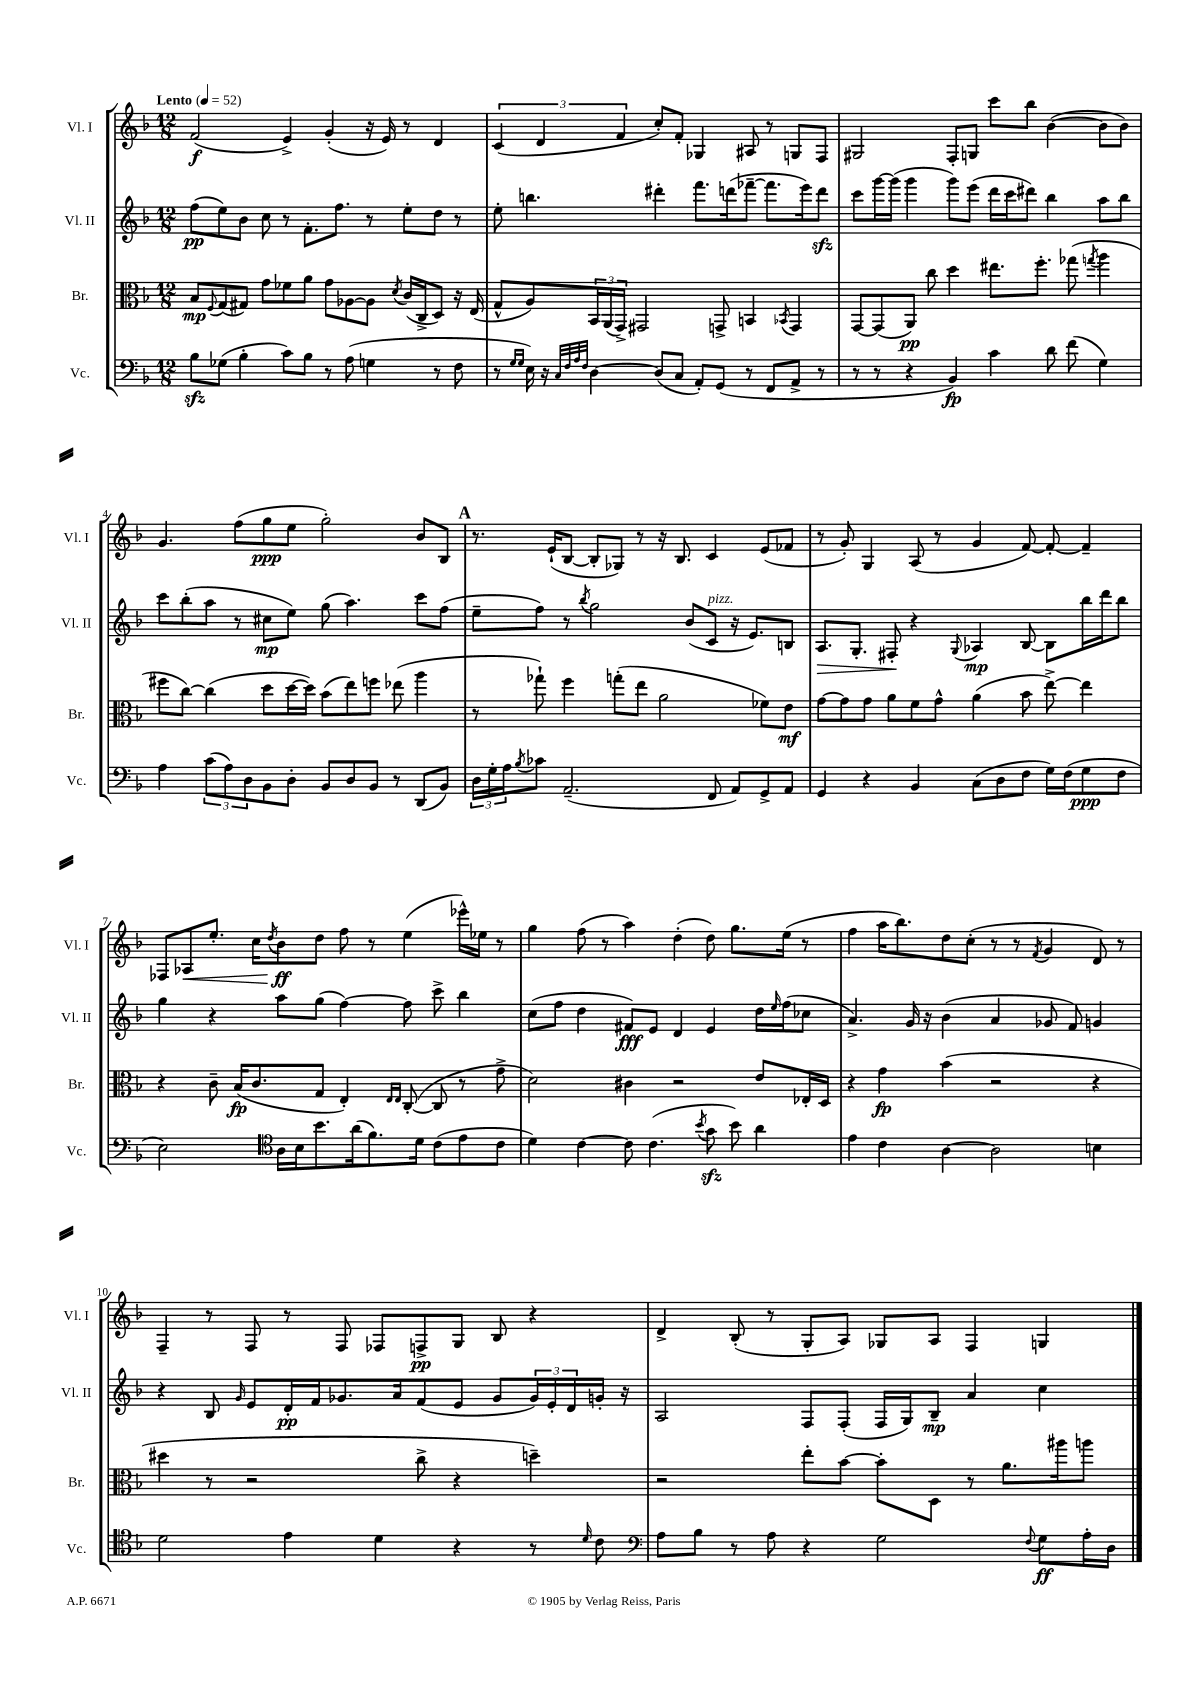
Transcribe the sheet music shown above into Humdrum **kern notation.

**kern	**dynam	**kern	**dynam	**kern	**dynam	**kern	**dynam
*part4	*part4	*part3	*part3	*part2	*part2	*part1	*part1
*staff4	*staff4	*staff3	*staff3	*staff2	*staff2	*staff1	*staff1
*I"Vc.	*	*I"Br.	*	*I"Vl. II	*	*I"Vl. I	*
*I'Vc.	*	*I'Br.	*	*I'Vl. II	*	*I'Vl. I	*
*clefF4	*	*clefC3	*	*clefG2	*	*clefG2	*
*k[b-]	*	*k[b-]	*	*k[b-]	*	*k[b-]	*
*M12/8	*	*M12/8	*	*M12/8	*	*M12/8	*
*MM52	*	*MM52	*	*MM52	*	*MM52	*
=1	=1	=1	=1	=1	=1	=1	=1
!	!	!	!	!	!	!LO:TX:a:B:t=Lento	!
8B-zz\L	.	8B-/L	mp	(8ff\L	pp	(2f/	f
.	.	8qqF/	.	.	.	.	.
(8G-X\J	.	(8G/	.	8ee\)	.	.	.
4B-'\	.	8G#X/J)	.	8b-\J	.	.	.
.	.	8g\L	.	8cc\	.	.	.
8c\L)	.	8f-X\	.	8r	.	4e^/)	.
8B-\J	.	8a\J	.	8.f'\L	.	.	.
8r	.	8g\L	.	.	.	(4g'/	.
.	.	.	.	8.ff\J	.	.	.
(8A\	.	[8A-X\	.	.	.	.	.
4Gn\	.	8A-\J]	.	8r	.	16r	.
.	.	.	.	.	.	16e/)	.
.	.	8qd/	.	.	.	.	.
.	.	(16c/LL	.	8ee'\L	.	8r	.
.	.	16C^/J	.	.	.	.	.
8r	.	8D/J)	.	8dd\J	.	4d/	.
8F\	.	16r	.	8r	.	.	.
.	.	(16E/	.	.	.	.	.
=2	=2	=2	=2	=2	=2	=2	=2
8r	.	8G^^/L	.	8ee'\	.	(6c/	.
16qqG/LL	.	.	.	.	.	.	.
16qqG/JJ	.	.	.	.	.	.	.
16E\)	.	8A/)	.	4.bbn\	.	.	.
.	.	.	.	.	.	6d/	.
16r	.	.	.	.	.	.	.
32qqC/LLL	.	.	.	.	.	.	.
32qqF/	.	.	.	.	.	.	.
32qqA/	.	.	.	.	.	.	.
32qqF/JJJ	.	.	.	.	.	.	.
[4D\	.	24BB-/L	.	.	.	.	.
.	.	(24AA/	.	.	.	.	.
.	.	24GG^/JJ)	.	.	.	6f/	.
.	.	2GG#X/	.	.	.	.	.
(8D/L]	.	.	.	4ddd#X'\	.	8cc'/L)	.
8C/J	.	.	.	.	.	8f'/J	.
8AA'/L)	.	.	.	8.fff\L	.	4G-X/	.
(8GG/J	.	8GGn^/	.	.	.	.	.
.	.	.	.	(16dddn\k	.	.	.
8r	.	4BBn/	.	[8fff-X~\J	.	8A#X/	.
8FF/L	.	.	.	8.fff-\L]	.	8r	.
.	.	8qBB-X/	.	.	.	.	.
8AA^/J	.	4GG/	.	.	.	8Gn/L	.
.	.	.	.	16eee\k)	.	.	.
8r	.	.	.	8dddzz\J	.	8F/J	.
=3	=3	=3	=3	=3	=3	=3	=3
8r	.	[8GG/L	.	8ccc\L	.	2G#X/	.
8r	.	(8GG/]	.	[16ggg\L	.	.	.
.	.	.	.	(16ggg\JJ]	.	.	.
4r	.	8AA/J)	pp	4ggg\	.	.	.
.	.	8cc\	.	.	.	.	.
4BB-/)	fp	4dd\	.	8ggg\L)	.	8F'/L	.
.	.	.	.	(8eee\J	.	8Gn/J	.
4c\	.	8.ee#X\L	.	16ddd\LL	.	8ccc\L	.
.	.	.	.	16ccc\J	.	.	.
.	.	.	.	8ddd#X\J)	.	8bb-\J	.
.	.	8.ff'\J	.	.	.	.	.
8d\	.	.	.	4bb-\	.	([4b-\	.
(8f\	.	(8gg-X\	.	.	.	.	.
.	.	8qggn/	.	.	.	.	.
4G\)	.	4aa\	.	8aa\L	.	8b-\L]	.
.	.	.	.	8bb-\J	.	8b-\J)	.
!!LO:LB:g=z
=4	=4	=4	=4	=4	=4	=4	=4
4A\	.	8ff#X\L	.	8ccc\L	.	4.g/	.
.	.	[8cc\J)	.	(8bb-'\	.	.	.
(12c\L	.	(4cc\]	.	8aa\J	.	.	.
12A\)	.	.	.	.	.	.	.
.	.	.	.	8r	.	(8ff\L	.
12D\	.	.	.	.	.	.	.
8BB-\	.	8dd\L	.	8cc#X\L	mp	8gg\	ppp
8D'\J	.	[16dd\L	.	8ee\J)	.	8ee\J	.
.	.	16dd\JJ])	.	.	.	.	.
8BB-/L	.	(8b-\L	.	(8gg\	.	2gg'\)	.
8D/	.	8ee\)	.	4.aa\)	.	.	.
8BB-/J	.	8ffn\J	.	.	.	.	.
8r	.	(8ee-X\	.	.	.	.	.
(8DD/L	.	4aa\	.	8ccc\L	.	8b-/L	.
8BB-/J)	.	.	.	(8ff\J	.	8B-/J	.
!!LO:REH:place=s1:t=A
=5	=5	=5	=5	=5	=5	=5	=5
24D\LL	.	8r	.	8ee~\L	.	8.r	.
24G'\	.	.	.	.	.	.	.
24A\J	.	.	.	.	.	.	.
8qB-/	.	.	.	.	.	.	.
8c-X\J	.	8gg-X`\)	.	8ff\J)	.	.	.
.	.	.	.	.	.	(16e`/KL	.
(2.AA~/	.	4ff\	.	8r	.	[8B-/J	.
.	.	.	.	8qbb-/	.	.	.
.	.	.	.	2gg\	.	8B-'/L]	.
.	.	(8ggn'\L	.	.	.	8G-X/J)	.
.	.	8ee\J	.	.	.	8r	.
.	.	2a\	.	.	.	16r	.
.	.	.	.	.	.	8.B-/	.
.	.	.	.	(8b-/L	.	.	.
!	!	!	!	!LO:TX:a:i:t=pizz.	!	!	!
8FF/	.	.	.	8c/J	.	4c/	.
8AA/L)	.	.	.	16r	.	.	.
.	.	.	.	8.e/L)	.	.	.
8GG^/	.	8f-X\L)	.	.	.	(8e/L	.
8AA/J	.	8e\J	mf	8Bn/J	.	8f-X/J	.
=6	=6	=6	=6	=6	=6	=6	=6
!	!	!	!	!	!LO:HP:b	!	!
4GG/	.	[8g\L	.	8.A/L	>	8r	.
.	.	8g\]	.	.	.	8g'/)	.
.	.	.	.	8.G'/J	.	.	.
4r	.	8g\J	.	.	.	4G/	.
.	.	8a\L	.	8F#X'/	.	.	.
4BB-/	.	8f\	.	4r	]	(8A/	.
.	.	8g^^\J	.	.	.	8r	.
.	.	.	.	8qqG/	.	.	.
(8C\L	.	(4a\	.	4A-X/	mp	4g/	.
8D\	.	.	.	.	.	.	.
8F\J	.	8b-\	.	[8B-/	.	[8f/)	.
16G\LL)	.	[8ee^\)	.	8B-\L]	.	8f'/_	.
(16F\J	.	.	.	.	.	.	.
8G\	ppp	4ee\]	.	16bb-\L	.	4f~/]	.
.	.	.	.	16ddd\J	.	.	.
8F\J	.	.	.	8bb-\J	.	.	.
!!LO:LB:g=z
=7	=7	=7	=7	=7	=7	=7	=7
2E\)	.	4r	.	4gg\	.	8F-X/L	.
!	!	!	!	!	!	!	!LO:HP:b
.	.	.	.	.	.	8A-X/	<
.	.	8c~\	.	4r	.	8.ee'/J	.
.	.	(16B-/KL	fp	.	.	.	.
.	.	8.c/	.	.	.	16cc\KL	.
*clefC4	*	*	*	*	*	*	*
.	.	.	.	.	.	8qdd/	.
16A\LL	.	.	.	8aa\L	.	8b-\	ff
16B-\J	.	.	.	.	.	.	.
8.b-\	.	8G/J	.	(8gg\J	.	8dd\J	[
.	.	4E'/)	.	[4ff\)	.	8ff\	.
(16a\k	.	.	.	.	.	.	.
8.f\)	.	.	.	.	.	8r	.
.	.	16qqE/LL	.	.	.	.	.
.	.	16qqE/JJ	.	.	.	.	.
.	.	([8C'/	.	8ff\]	.	(4ee\	.
16d\Jk	.	.	.	.	.	.	.
(8c\L	.	8C/]	.	8ccc^\	.	.	.
8e\	.	8r	.	4bb-\	.	16eee-X^^\LL)	.
.	.	.	.	.	.	16ee-X\JJ	.
8c\J	.	8g^\	.	.	.	8r	.
=8	=8	=8	=8	=8	=8	=8	=8
4d\)	.	2d\)	.	(8cc\L	.	4gg\	.
.	.	.	.	8ff\J	.	.	.
[4c\	.	.	.	4dd\	.	(8ff\	.
.	.	.	.	.	.	8r	.
8c\]	.	4c#X\	.	8f#X/L)	fff	4aa\)	.
(4.c\	.	.	.	8e/J	.	.	.
.	.	2r	.	4d/	.	(4dd'\	.
8qb-/	.	.	.	.	.	.	.
8gzz\	.	.	.	4e/	.	8dd\)	.
8b-\)	.	.	.	.	.	8.gg\L	.
4a\	.	8e/L	.	16dd\LL	.	.	.
.	.	.	.	16qqee/	.	.	.
.	.	.	.	(16ff\J	.	(16ee\Jk	.
.	.	16E-X'/L	.	8cc-X\J	.	8r	.
.	.	16D/JJ	.	.	.	.	.
=9	=9	=9	=9	=9	=9	=9	=9
4e\	.	4r	.	4.a^/)	.	4ff\	.
4c\	.	4g\	fp	.	.	16aa\KL	.
.	.	.	.	.	.	8.bb-\)	.
.	.	.	.	16g/	.	.	.
.	.	.	.	16r	.	.	.
[4A\	.	(4b-\	.	(4b-\	.	8dd\	.
.	.	.	.	.	.	(8cc'\J	.
2A\]	.	2r	.	4a/	.	8r	.
.	.	.	.	.	.	8r	.
.	.	.	.	.	.	8qf/	.
.	.	.	.	8g-X/	.	4g/	.
.	.	.	.	8f/)	.	.	.
4Bn\	.	4r	.	4gn/	.	8d/)	.
.	.	.	.	.	.	8r	.
!!LO:LB:g=z
=10	=10	=10	=10	=10	=10	=10	=10
2d\	.	4dd#X\	.	4r	.	4F~/	.
.	.	8r	.	8B-/	.	8r	.
.	.	.	.	16qqg/	.	.	.
.	.	2r	.	8e/L	.	8F/	.
4e\	.	.	.	16d'/L	pp	8r	.
.	.	.	.	16f/J	.	.	.
.	.	.	.	8.g-X/	.	8F/	.
4d\	.	.	.	.	.	8F-X/L	.
.	.	.	.	16a/k	.	.	.
.	.	8cc^\	.	(8f/	.	8Fn^/	pp
4r	.	4r	.	8e/J	.	8G/J	.
.	.	.	.	8g-/L	.	8B-/	.
8r	.	4ddn~\)	.	24g-/L)	.	4r	.
.	.	.	.	24e'/	.	.	.
.	.	.	.	24d/	.	.	.
16qqd/	.	.	.	.	.	.	.
8c\	.	.	.	16gn'/JJ	.	.	.
.	.	.	.	16r	.	.	.
=11	=11	=11	=11	=11	=11	=11	=11
*clefF4	*	*	*	*	*	*	*
8A\L	.	2r	.	2A/	.	4d^/	.
8B-\J	.	.	.	.	.	.	.
8r	.	.	.	.	.	(8B-'/	.
8A\	.	.	.	.	.	8r	.
4r	.	8ee'\L	.	8F/L	.	8G'/L	.
.	.	[8b-\J	.	(8F'/J	.	8A/J)	.
2G\	.	8b-'\L]	.	16F/LL	.	8G-X/L	.
.	.	.	.	16G/J)	.	.	.
.	.	8D\J	.	8B-~/J	mp	8A/J	.
.	.	8r	.	4a/	.	4F/	.
.	.	8.a\L	.	.	.	.	.
8qqF/	.	.	.	.	.	.	.
8G\L	ff	.	.	4cc\	.	4Gn/	.
.	.	16aa#X\k	.	.	.	.	.
16A'\L	.	8aan\J	.	.	.	.	.
16D\JJ	.	.	.	.	.	.	.
==	==	==	==	==	==	==	==
*-	*-	*-	*-	*-	*-	*-	*-
